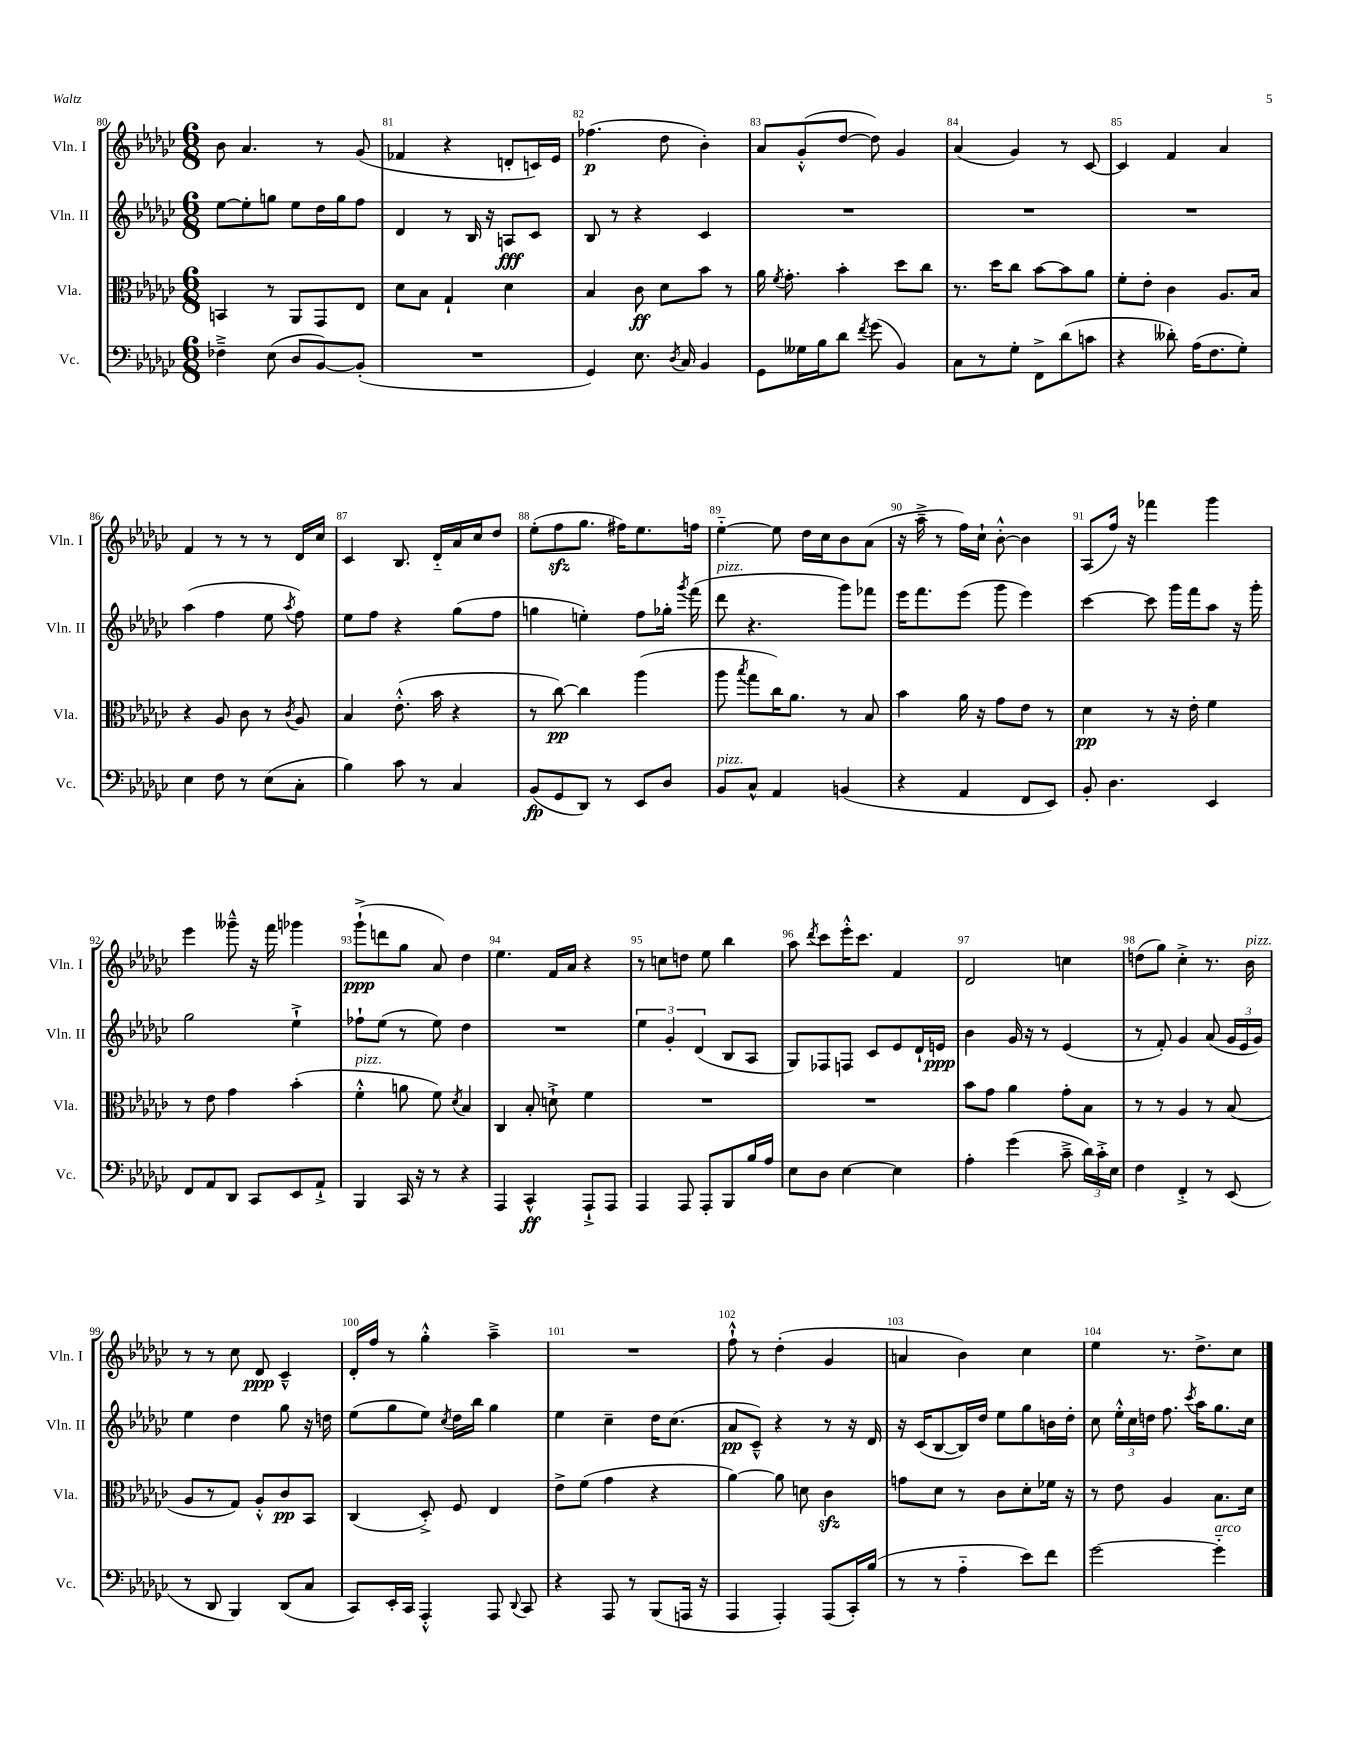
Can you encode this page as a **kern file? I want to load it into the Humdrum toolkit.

**kern	**dynam	**kern	**dynam	**kern	**dynam	**kern	**dynam
*part4	*part4	*part3	*part3	*part2	*part2	*part1	*part1
*staff4	*staff4	*staff3	*staff3	*staff2	*staff2	*staff1	*staff1
*I"Vc.	*	*I"Vla.	*	*I"Vln. II	*	*I"Vln. I	*
*I'Vc.	*	*I'Vla.	*	*I'Vln. II	*	*I'Vln. I	*
*clefF4	*	*clefC3	*	*clefG2	*	*clefG2	*
*k[b-e-a-d-g-c-]	*	*k[b-e-a-d-g-c-]	*	*k[b-e-a-d-g-c-]	*	*k[b-e-a-d-g-c-]	*
*M6/8	*	*M6/8	*	*M6/8	*	*M6/8	*
=80	=80	=80	=80	=80	=80	=80	=80
4F-X~^\	.	4BBn/	.	[8ee-\L	.	8b-\	.
.	.	.	.	8ee-'\]	.	4.a-/	.
(8E-\	.	8r	.	8ggn\J	.	.	.
8D-/L	.	8AA-/L	.	8ee-\L	.	.	.
[8BB-/)	.	8GG-/	.	16dd-\L	.	8r	.
.	.	.	.	16gg\J	.	.	.
(8BB-'/J]	.	8E-/J	.	8ff\J	.	(8g-/	.
=81	=81	=81	=81	=81	=81	=81	=81
2.r	.	8d-\L	.	4d-/	.	4f-X/	.
.	.	8B-\J	.	.	.	.	.
.	.	4G-`/	.	8r	.	4r	.
.	.	.	.	16B-/	.	.	.
.	.	.	.	16r	.	.	.
.	.	4d-\	.	8An/L	fff	8dn'/L	.
.	.	.	.	8c-/J	.	16cn/L)	.
.	.	.	.	.	.	16e-/JJ	.
=82	=82	=82	=82	=82	=82	=82	=82
4GG-/)	.	4B-/	.	8B-/	.	(4.ff-X\	p
.	.	.	.	8r	.	.	.
8.E-\	.	8c-\	ff	4r	.	.	.
.	.	8d-\L	.	.	.	8dd-\	.
8qD-/	.	.	.	.	.	.	.
16C-/	.	.	.	.	.	.	.
4BB-/	.	8b-\J	.	4c-/	.	4b-'\)	.
.	.	8r	.	.	.	.	.
=83	=83	=83	=83	=83	=83	=83	=83
8GG-\L	.	16a-\	.	2.r	.	8a-/L	.
.	.	8qf/	.	.	.	.	.
.	.	8.g-'\	.	.	.	.	.
16G--X\L	.	.	.	.	.	(8g-'^^/	.
16B-\J	.	.	.	.	.	.	.
8d-\J	.	4b-'\	.	.	.	[8dd-/J	.
8qf/	.	.	.	.	.	.	.
(8g-\	.	.	.	.	.	8dd-\])	.
4BB-/)	.	8dd-\L	.	.	.	4g-/	.
.	.	8cc-\J	.	.	.	.	.
=84	=84	=84	=84	=84	=84	=84	=84
8C-\L	.	8.r	.	2.r	.	(4a-/	.
8r	.	.	.	.	.	.	.
.	.	16dd-\KL	.	.	.	.	.
8G-'\J	.	8cc-\J	.	.	.	4g-/)	.
8FF^\L	.	[8b-\L	.	.	.	.	.
(8d-\	.	8b-\]	.	.	.	8r	.
8cn\J	.	8a-\J	.	.	.	[8c-/	.
=85	=85	=85	=85	=85	=85	=85	=85
4r	.	8f'\L	.	2.r	.	4c-/]	.
.	.	8e-'\J	.	.	.	.	.
8d--X'\)	.	4c-\	.	.	.	4f/	.
(16A-\KL	.	.	.	.	.	.	.
8.F\	.	.	.	.	.	.	.
.	.	8.A-/L	.	.	.	4a-/	.
8G-'\J)	.	.	.	.	.	.	.
.	.	16B-/Jk	.	.	.	.	.
!!LO:LB:g=z
=86	=86	=86	=86	=86	=86	=86	=86
4E-\	.	4r	.	(4aa-\	.	4f/	.
8F\	.	8A-/	.	4ff\	.	8r	.
8r	.	8c-\	.	.	.	8r	.
(8E-\L	.	8r	.	8ee-\	.	8r	.
.	.	8qc-/	.	8qaa-/	.	.	.
8C-'\J	.	8A-/	.	8ff\)	.	16d-/LL	.
.	.	.	.	.	.	16cc-/JJ	.
=87	=87	=87	=87	=87	=87	=87	=87
4B-\)	.	4B-/	.	8ee-\L	.	4c-/	.
.	.	.	.	8ff\J	.	.	.
8c-\	.	(8.e-'^^\	.	4r	.	8.B-/	.
8r	.	.	.	.	.	.	.
.	.	16b-\	.	.	.	16d-/LL	.
4C-/	.	4r	.	(8gg-\L	.	16a-/	.
.	.	.	.	.	.	16cc-/J	.
.	.	.	.	8ff\J	.	8dd-/J	.
=88	=88	=88	=88	=88	=88	=88	=88
(8BB-/L	fp	8r	.	4ggn\	.	(8ee-'\L	.
8GG-/	.	[8cc-\)	pp	.	.	8ffzz\	.
8DD-/J)	.	4cc-\]	.	4een'\)	.	8.gg-\J	.
8r	.	.	.	.	.	.	.
.	.	.	.	.	.	16ff#X\KL)	.
8EE-/L	.	(4aa-\	.	8ff\L	.	8.ee-\	.
8D-/J	.	.	.	16gg-X'\Jk	.	.	.
.	.	.	.	8qggg-/	.	.	.
.	.	.	.	(16fff\	.	16ffn\Jk	.
=89	=89	=89	=89	=89	=89	=89	=89
!	!	!	!	!LO:TX:a:i:t=pizz.	!	!	!
!LO:TX:a:i:t=pizz.	!	!	!	!	!	!	!
8BB-/L	.	8aa-\	.	8ddd-\	.	[4ee-\	.
.	.	8qbb-/	.	.	.	.	.
8C-^^/J	.	8gg-\L	.	4.r	.	.	.
4AA-/	.	16cc-\K)	.	.	.	8ee-\]	.
.	.	8.a-\J	.	.	.	.	.
.	.	.	.	.	.	16dd-\LL	.
.	.	.	.	.	.	16cc-\J	.
(4BBn/	.	8r	.	8ggg-\L)	.	8b-\	.
.	.	8B-/	.	8fff-X\J	.	(8a-\J	.
=90	=90	=90	=90	=90	=90	=90	=90
4r	.	4b-\	.	16eee-\KL	.	16r	.
.	.	.	.	8.fff\	.	16aa-~^\	.
.	.	.	.	.	.	8r	.
4AA-/	.	16a-\	.	(8eee-\J	.	16ff\LL)	.
.	.	16r	.	.	.	16cc-`\JJ	.
.	.	8g-\L	.	8ggg-\	.	[8b-'^^\	.
8FF/L	.	8e-\J	.	4eee-\)	.	4b-\]	.
8EE-/J)	.	8r	.	.	.	.	.
=91	=91	=91	=91	=91	=91	=91	=91
8BB-'/	.	4d-\	pp	[4ccc-\	.	(8A-/L	.
4.D-\	.	.	.	.	.	16ff/Jk)	.
.	.	.	.	.	.	16r	.
.	.	8r	.	8ccc-\]	.	4fff-X\	.
.	.	16r	.	16ggg-\LL	.	.	.
.	.	16e-'\	.	16fff\J	.	.	.
4EE-/	.	4f\	.	8aa-\J	.	4ggg-\	.
.	.	.	.	16r	.	.	.
.	.	.	.	16ggg-'\	.	.	.
!!LO:LB:g=z
=92	=92	=92	=92	=92	=92	=92	=92
8FF/L	.	8r	.	2gg-\	.	4eee-\	.
8AA-/	.	8e-\	.	.	.	.	.
8DD-/J	.	4g-\	.	.	.	8ggg--X~^^\	.
8CC-/L	.	.	.	.	.	16r	.
.	.	.	.	.	.	16fff\	.
8EE-/	.	(4b-'\	.	4ee-`^\	.	4ggg-X\	.
8AA-`^/J	.	.	.	.	.	.	.
=93	=93	=93	=93	=93	=93	=93	=93
!	!	!LO:TX:a:i:t=pizz.	!	!	!	!	!
4BBB-/	.	4f'^^\	.	8ff-X`\L	.	(8ggg-`^\L	ppp
.	.	.	.	(8ee-\J	.	8dddn\	.
16CC-/	.	8an\	.	8r	.	8gg-\J	.
16r	.	.	.	.	.	.	.
8r	.	8f\)	.	8ee-\)	.	8a-/)	.
.	.	8qd-/	.	.	.	.	.
4r	.	4B-/	.	4dd-\	.	4dd-\	.
=94	=94	=94	=94	=94	=94	=94	=94
4AAA-/	.	4C-/	.	2.r	.	4.ee-\	.
4CC-^^/	ff	8B-'/	.	.	.	.	.
.	.	8dn`^\	.	.	.	16f/LL	.
.	.	.	.	.	.	16a-/JJ	.
8AAA-`^/L	.	4f\	.	.	.	4r	.
8AAA-/J	.	.	.	.	.	.	.
=95	=95	=95	=95	=95	=95	=95	=95
4AAA-/	.	2.r	.	6ee-\	.	8r	.
.	.	.	.	.	.	8ccn\L	.
.	.	.	.	6g-'/	.	.	.
8AAA-/	.	.	.	.	.	8ddn\J	.
.	.	.	.	(6d-/	.	.	.
8AAA-'/L	.	.	.	.	.	8ee-\	.
8BBB-/	.	.	.	8B-/L	.	4bb-\	.
16B-/L	.	.	.	8A-/J	.	.	.
16A-/JJ	.	.	.	.	.	.	.
=96	=96	=96	=96	=96	=96	=96	=96
8E-\L	.	2.r	.	8G-/L)	.	8aa-\	.
.	.	.	.	.	.	8qddd-/	.
8D-\J	.	.	.	8F-X/	.	8ccc-\L	.
[4E-\	.	.	.	8Fn/J	.	16eee-'^^\K	.
.	.	.	.	.	.	8.ccc-\J	.
.	.	.	.	8c-/L	.	.	.
4E-\]	.	.	.	8e-/	.	4f/	.
.	.	.	.	16d-`/L	.	.	.
.	.	.	.	16en/JJ	ppp	.	.
=97	=97	=97	=97	=97	=97	=97	=97
4A-'\	.	8b-\L	.	4b-\	.	2d-/	.
.	.	8g-\J	.	.	.	.	.
(4g-\	.	4a-\	.	16g-/	.	.	.
.	.	.	.	16r	.	.	.
.	.	.	.	8r	.	.	.
8c-~^\	.	8g-'\L	.	(4e-/	.	4ccn\	.
24d-\LL)	.	8B-\J	.	.	.	.	.
24c-'^\	.	.	.	.	.	.	.
24E-\JJ	.	.	.	.	.	.	.
=98	=98	=98	=98	=98	=98	=98	=98
4F\	.	8r	.	8r	.	(8ddn\L	.
.	.	8r	.	8f'/)	.	8gg-\J)	.
4FF'^/	.	4A-/	.	4g-/	.	4cc-'^\	.
8r	.	8r	.	(8a-/	.	8.r	.
(8EE-/	.	(8B-/	.	24g-/LL	.	.	.
.	.	.	.	24e-/	.	.	.
!	!	!	!	!	!	!LO:TX:a:i:t=pizz.	!
.	.	.	.	.	.	16b-\	.
.	.	.	.	24g-/JJ)	.	.	.
!!LO:LB:g=z
=99	=99	=99	=99	=99	=99	=99	=99
8r	.	8A-/L	.	4ee-\	.	8r	.
8DD-/	.	8r	.	.	.	8r	.
4BBB-/)	.	8G-/J)	.	4dd-\	.	8cc-\	.
.	.	8A-'^^/L	.	.	.	8d-/	ppp
(8DD-/L	.	8c-/	pp	8gg-\	.	4c-~^^/	.
8C-/J	.	8BB-/J	.	16r	.	.	.
.	.	.	.	16ddn\	.	.	.
=100	=100	=100	=100	=100	=100	=100	=100
8CC-/L)	.	(4C-/	.	(8ee-\L	.	16d-'/LL	.
.	.	.	.	.	.	16ff/JJ	.
16EE-'/L	.	.	.	8gg-\	.	8r	.
16CC-/JJ	.	.	.	.	.	.	.
4AAA-'^^/	.	8D-'^/)	.	8ee-\J)	.	4gg-'^^\	.
.	.	.	.	8qcc-/	.	.	.
.	.	8F/	.	16dd-\LL	.	.	.
.	.	.	.	16bb-\JJ	.	.	.
8AAA-/	.	4E-/	.	4gg-\	.	4aa-~^\	.
8qqDD-/	.	.	.	.	.	.	.
8CC-/	.	.	.	.	.	.	.
=101	=101	=101	=101	=101	=101	=101	=101
4r	.	8e-^\L	.	4ee-\	.	2.r	.
.	.	(8f\J	.	.	.	.	.
8AAA-/	.	4g-\	.	4cc-~\	.	.	.
8r	.	.	.	.	.	.	.
(8BBB-/L	.	4r	.	16dd-\KL	.	.	.
.	.	.	.	(8.cc-\J	.	.	.
16AAAn/Jk	.	.	.	.	.	.	.
16r	.	.	.	.	.	.	.
=102	=102	=102	=102	=102	=102	=102	=102
4AAA-/	.	[4a-\)	.	8a-/L	pp	8ff`^^\	.
.	.	.	.	8c-~^^/J)	.	8r	.
4AAA-'/)	.	8a-\]	.	4r	.	(4dd-'\	.
.	.	8dn\	.	.	.	.	.
(8AAA-/L	.	4c-zz\	.	8r	.	4g-/	.
16CC-'/L)	.	.	.	16r	.	.	.
(16B-/JJ	.	.	.	16d-/	.	.	.
=103	=103	=103	=103	=103	=103	=103	=103
8r	.	8gn\L	.	16r	.	4an/	.
.	.	.	.	(16c-/KL	.	.	.
8r	.	8d-\J	.	[8B-/	.	.	.
4A-\	.	8r	.	16B-/L])	.	4b-\)	.
.	.	.	.	16dd-/JJ	.	.	.
.	.	8c-\L	.	8ee-\L	.	.	.
8e-\L)	.	8d-'\	.	8gg-\	.	4cc-\	.
8f\J	.	16f-X\Jk	.	16bn\L	.	.	.
.	.	16r	.	16dd-'\JJ	.	.	.
=104	=104	=104	=104	=104	=104	=104	=104
[2g-\	.	8r	.	8cc-\	.	4ee-\	.
.	.	8e-\	.	24ee-'^^\LL	.	.	.
.	.	.	.	24cc-\	.	.	.
.	.	.	.	24ddn\JJ	.	.	.
.	.	4A-/	.	8.ff\	.	8.r	.
.	.	.	.	8qccc-/	.	.	.
.	.	.	.	16aa-\KL	.	8.dd-^\L	.
!LO:TX:a:i:t=arco	!	!	!	!	!	!	!
4g-\]	.	8.B-\L	.	8.gg-\	.	.	.
.	.	.	.	.	.	8cc-\J	.
.	.	16d-\Jk	.	16cc-\Jk	.	.	.
==	==	==	==	==	==	==	==
*-	*-	*-	*-	*-	*-	*-	*-
